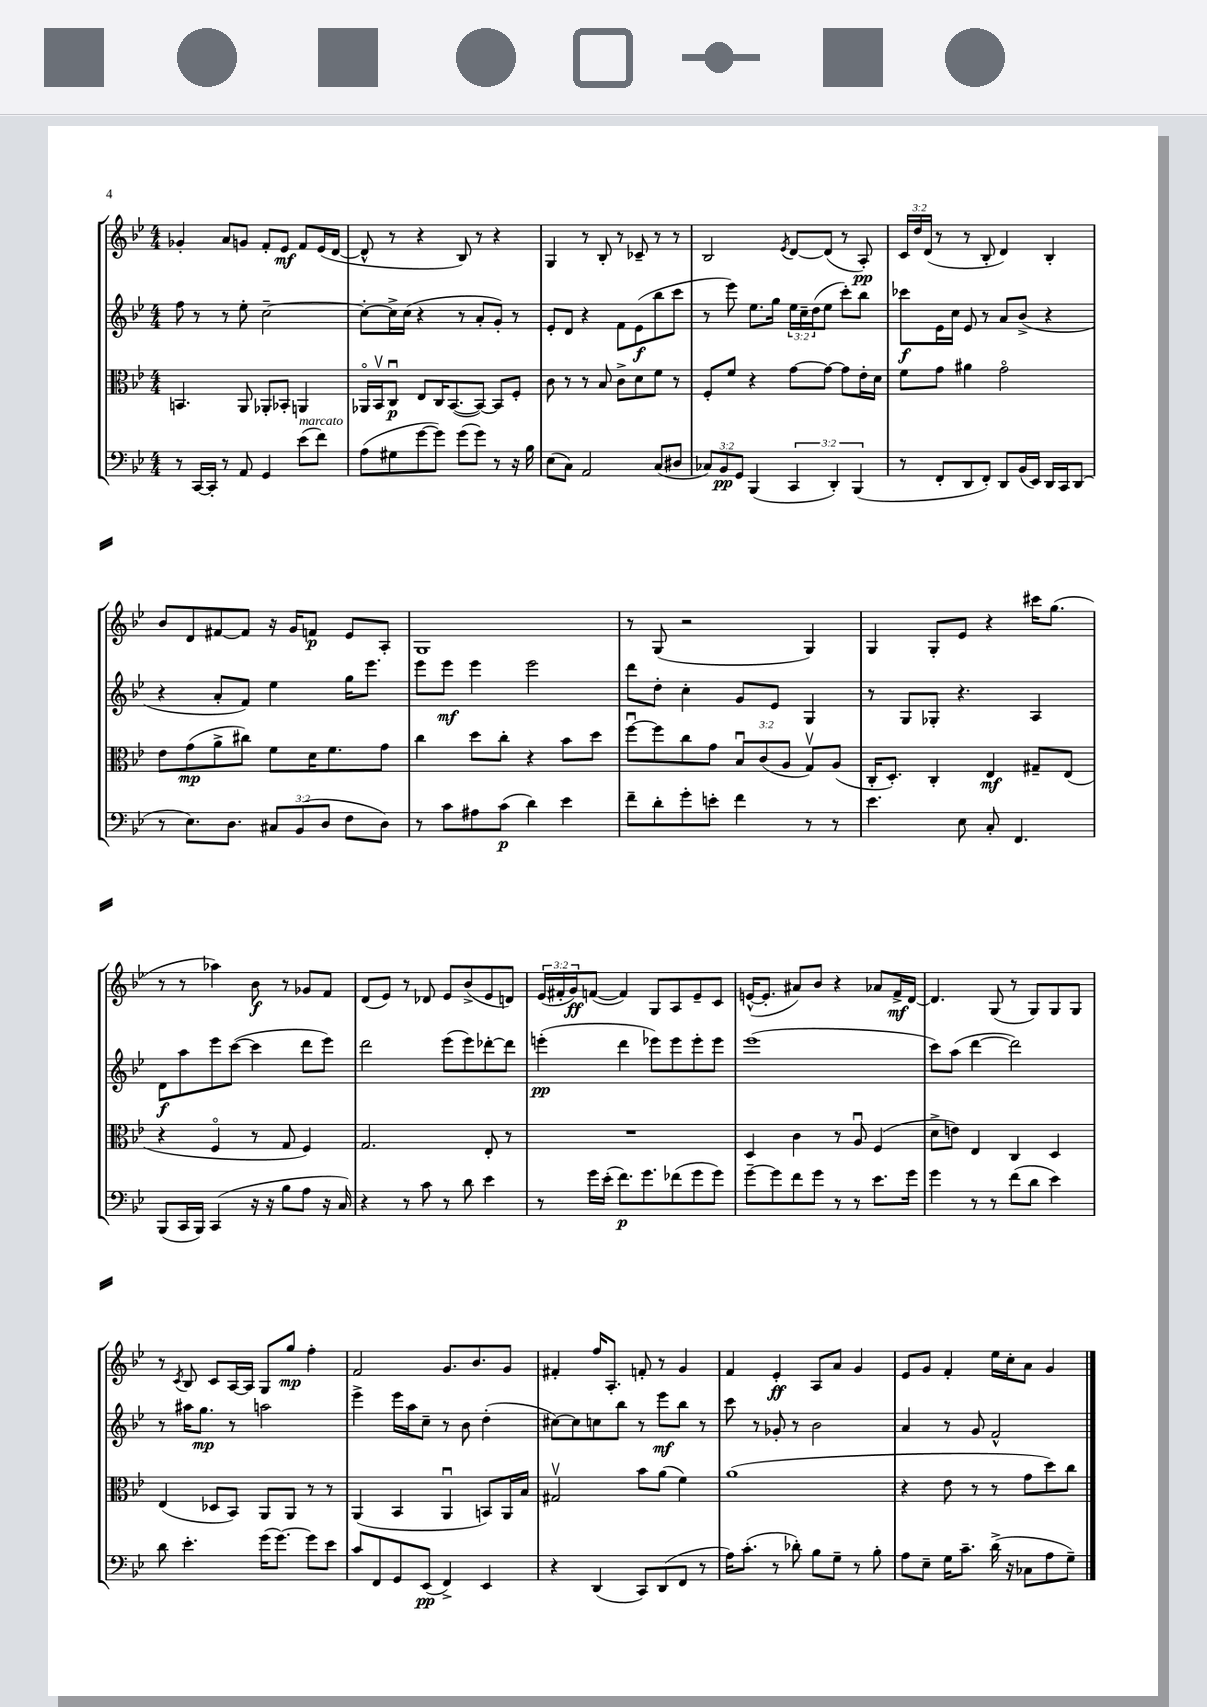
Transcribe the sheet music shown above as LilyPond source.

<<
\new StaffGroup <<
\new Staff = "s0" {
    \clef treble \key bes \major \numericTimeSignature \time 4/4 \override Staff.TupletNumber.text = #tuplet-number::calc-fraction-text
    ges'4-. a'8 g'8 f'8-. ees'8\mf f'8 ees'16( d'16~ |
    d'8-^ r8 r4 bes8) r8 r4 |
    g4 r8 bes8-. r8 ces'8-- r8 r8 |
    bes2 \acciaccatura { ees'8 } d'8~ d'8( r8 a8-.\pp) |
    \tuplet 3/2 { c'16 d''16 d'16( } r8 r8 bes8-. d'4) bes4-. |
    bes'8 d'8 fis'8~ fis'8 r16 g'16 f'8\p ees'8 a8-. |
    g1 |
    r8 g8( r2 g4) |
    g4 g8-. ees'8 r4 cis'''16 g''8.( |
    r8 r8 aes''4) bes'8\f r8 ges'8 f'8 |
    d'8( ees'8) r8 des'8 ees'8 bes'8->( ees'8 d'8) |
    \tuplet 3/2 { ees'16( fis'16-. g'16\ff) } f'8~( f'4) g8 a8 ees'8-- c'8 |
    e'16~-^( e'8.-. ais'8) bes'8 r4 aes'8 f'16->\mf d'16~ |
    d'4. g8( r8 g8) g8 g8 |
    r8 \acciaccatura { c'8 } bes8 c'8 a16~ a16 g8 g''8\mp f''4-. |
    f'2 g'8. bes'8. g'8 |
    fis'4-. f''16 a8.-. f'8-. r8 g'4 |
    f'4 ees'4-.\ff a8 a'8 g'4 |
    ees'8 g'8 f'4-. ees''16 c''16-. a'8 g'4 \bar "|." |
}
\new Staff = "s1" {
    \clef treble \key bes \major \numericTimeSignature \time 4/4 \override Staff.TupletNumber.text = #tuplet-number::calc-fraction-text
    f''8 r8 r8 ees''8-. c''2~-- |
    c''8~-. c''16-> c''16( r4 r8 a'8-. g'8-.) r8 |
    ees'8-. d'8 r4 f'8 ees'8\f( bes''8 c'''8 |
    r8 ees'''8) ees''8. g''16 \tuplet 3/2 { ees''16 c''16-- d''16( } ees''8 c'''8-.) bes''8 |
    ces'''8\f ees'16 c''16 ees'8 r8 a'8 bes'8->( r4 |
    r4 a'8-. f'8) ees''4 g''16 ees'''8. |
    ees'''8 ees'''8\mf ees'''4 ees'''2 |
    d'''8 d''8-. c''4-. g'8 ees'8 g4 |
    r8 g8 ges8-. r4. a4 |
    d'8\f a''8 ees'''8 c'''8~( c'''4 d'''8 ees'''8) |
    d'''2 ees'''8( ees'''8) des'''8~-. des'''8 |
    e'''4-.\pp( d'''4 ees'''8) ees'''8 ees'''8-. ees'''8 |
    ees'''1( |
    c'''8) a''8( d'''4~ d'''2) |
    r8 ais''16 g''8.\mp r8 a''2 |
    ees'''4-> ees'''16 a''16 c''8-- r8 bes'8 d''4-.( |
    cis''8~) cis''8 c''8 bes''8 r8 ees'''8\mf bes''8 r8 |
    c'''8 r8 ges'8-. r8 bes'2 |
    a'4 r8 g'8 f'2-^ \bar "|." |
}
\new Staff = "s2" {
    \clef alto \key bes \major \numericTimeSignature \time 4/4 \override Staff.TupletNumber.text = #tuplet-number::calc-fraction-text
    b,4. a,8 aes,8-. bes,8-. a,4 |
    aes,16\flageolet bes,16\upbow c8\downbow\p ees8 c16 bes,8.~( bes,8~) bes,8 f8-. |
    c'8 r8 r8 bes8 c'8-> d'8 f'8 r8 |
    f8-. f'8 r4 g'8~ g'8~ g'8 ees'16-. d'16 |
    f'8 g'8 ais'4 g'2\flageolet |
    ees'8 g'8\mp( a'8-> cis''8) f'8 d'16 f'8. g'8 |
    c''4 d''8 c''8-. r4 bes'8 d''8 |
    f''8~\downbow f''8 c''8 g'8 \tuplet 3/2 { bes8\downbow c'8( a8 } g8\upbow) a8( |
    c16-. d8.-.) c4-. ees4\mf gis8-- ees8( |
    r4 f4\flageolet r8 g8 f4) |
    g2. ees8-. r8 |
    R1 |
    d4 c'4 r8 a8\downbow f4( |
    d'8-> e'8) ees4 c4 d4 |
    ees4( des8 bes,8) a,8 a,8 r8 r8 |
    a,4( bes,4 a,4\downbow b,8) a,16 bes16 |
    gis2\upbow bes'8 a'8( f'4) |
    a'1( |
    r4 ees'8 r8 r8 g'8 d''8) c''8 \bar "|." |
}
\new Staff = "s3" {
    \clef bass \key bes \major \numericTimeSignature \time 4/4 \override Staff.TupletNumber.text = #tuplet-number::calc-fraction-text
    r8 c,16~ c,16-. r8 a,8 g,4 ees'8^\markup { \italic "marcato" }( f'8) |
    a8( gis8 g'8~ g'8) g'8( g'8) r8 r16 bes16 |
    ees8( c8) a,2 c8( dis8 |
    \tuplet 3/2 { ces8) bes,8\pp g,8 } bes,,4( \tuplet 3/2 { c,4 d,4-.) bes,,4( } |
    r8 f,8-. d,8 f,8-.) d,8 bes,16( ees,16) d,16 c,16 d,8( |
    r8 ees8.) d8. \tuplet 3/2 { cis8 bes,8( d8 } f8 d8) |
    r8 c'8 ais8 c'8\p( d'4) ees'4 |
    f'8-- d'8-. g'8-. e'8-. f'4 r8 r8 |
    ees'4. ees8 c8-. f,4. |
    bes,,8( c,16 bes,,16) c,4( r16 r16 bes8 a8 r16 c16) |
    r4 r8 c'8 r8 d'8 ees'4 |
    r8 g'16 ees'16-.( f'8.\p) g'8. fes'8( g'8 g'8) |
    g'8~-- g'8 f'8 g'8 r8 r8 ees'8. g'16 |
    g'4 r8 r8 f'8( d'8 ees'4) |
    d'8 ees'4.-. g'16( g'8.~) g'8 ees'8 |
    c'8 f,8 g,8 ees,8\pp( f,4->) ees,4 |
    r4 d,4( c,8) d,8( f,8 r8 |
    a16) c'8.-.( r8 des'8-.) bes8 g8-- r8 bes8-. |
    a8 ees8-- g16 c'8.-- d'16->( r16 ces8 a8 g8--) \bar "|." |
}
>>
>>
\layout { \context { \Score \remove "Bar_number_engraver" } }
